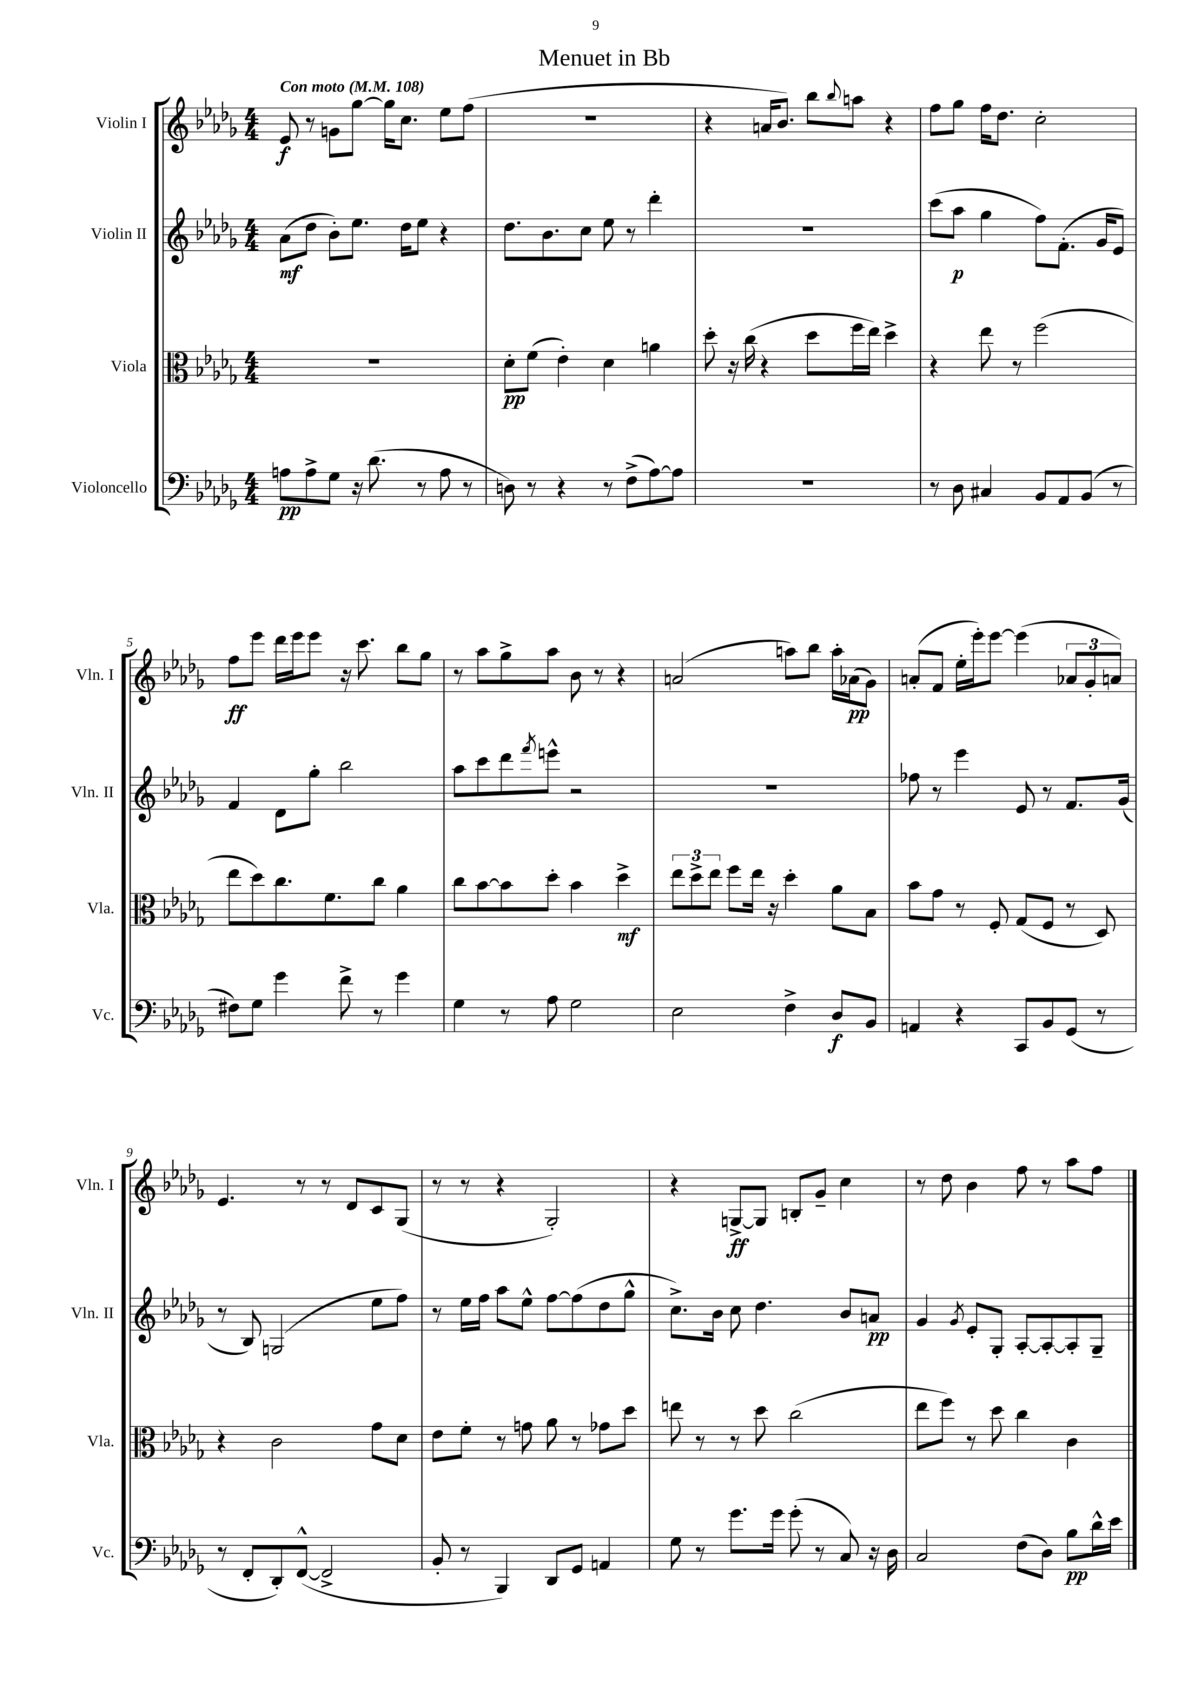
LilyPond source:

\header { title = "Menuet in Bb" }
<<
\new StaffGroup <<
\new Staff = "s0" \with { instrumentName = "Violin I" shortInstrumentName = "Vln. I" } {
    \clef treble \key des \major \numericTimeSignature \time 4/4 \tempo "Con moto" 4 = 108
    ees'8\f r8 g'8 ges''8~ ges''16 c''8. ees''8 f''8( |
    R1 |
    r4 a'16 bes'8.) bes''8 \appoggiatura { bes''8 } a''8 r4 |
    f''8 ges''8 f''16 des''8. c''2-. |
    f''8\ff ees'''8 des'''16 ees'''16 ees'''8 r16 c'''8. bes''8 ges''8 |
    r8 aes''8 ges''8-> aes''8 bes'8 r8 r4 |
    a'2( a''8) bes''8 a''16-. aes'16\pp( ges'8) |
    a'8-.( f'8 ees''16-. ees'''16-.) ees'''8~ ees'''4( \tuplet 3/2 { aes'8 ges'8-. a'8) } |
    ees'4. r8 r8 des'8 c'8 ges8( |
    r8 r8 r4 ges2-.) |
    r4 g8~->\ff g8 b8-. ges'8-- c''4 |
    r8 des''8 bes'4 f''8 r8 aes''8 f''8 \bar "|." |
}
\new Staff = "s1" \with { instrumentName = "Violin II" shortInstrumentName = "Vln. II" } {
    \clef treble \key des \major \numericTimeSignature \time 4/4
    aes'8\mf( des''8 bes'8-.) ees''8. des''16 ees''8 r4 |
    des''8. bes'8. c''8 ees''8 r8 des'''4-. |
    R1 |
    c'''8( aes''8\p ges''4 f''8) f'8.-.( ges'16 ees'8) |
    f'4 des'8 ges''8-. bes''2 |
    aes''8 c'''8 des'''8 \acciaccatura { f'''8 } e'''8-^ r2 |
    r1 |
    fes''8 r8 ees'''4 ees'8 r8 f'8. ges'16( |
    r8 bes8) g2( ees''8 f''8) |
    r8 ees''16 f''16 aes''8 ees''8-^ f''8~ f''8( des''8 ges''8-^ |
    c''8.->) bes'16 c''8 des''4. bes'8 a'8\pp |
    ges'4 \acciaccatura { ges'8 } ees'8-. ges8-. aes8~-. aes8~-. aes8-. ges8-- \bar "|." |
}
\new Staff = "s2" \with { instrumentName = "Viola" shortInstrumentName = "Vla." } {
    \clef alto \key des \major \numericTimeSignature \time 4/4
    r1 |
    des'8-.\pp f'8( ees'4-.) des'4 a'4 |
    des''8-. r16 c''16( r4 des''8 f''16 ees''16) des''4-> |
    r4 ees''8 r8 f''2( |
    ees''8 des''8) c''8. f'8. c''8 aes'4 |
    c''8 bes'8~ bes'8 des''8-. bes'4 des''4->\mf |
    \tuplet 3/2 { ees''8 des''8-> ees''8 } f''8 ees''16 r16 des''4-. aes'8 bes8 |
    bes'8 ges'8 r8 f8-. ges8( f8 r8 des8) |
    r4 c'2 ges'8 des'8 |
    ees'8 f'8-. r8 g'8 aes'8 r8 ges'8 des''8 |
    e''8 r8 r8 des''8 c''2( |
    ees''8 f''8) r8 des''8 c''4 c'4 \bar "|." |
}
\new Staff = "s3" \with { instrumentName = "Violoncello" shortInstrumentName = "Vc." } {
    \clef bass \key des \major \numericTimeSignature \time 4/4
    a8\pp a8-> ges8 r16 des'8.( r8 a8 r8 |
    d8) r8 r4 r8 f8->( aes8~) aes8 |
    R1 |
    r8 des8 cis4 bes,8 aes,8 bes,8( r8 |
    fis8) ges8 ges'4 f'8-> r8 ges'4 |
    ges4 r8 aes8 ges2 |
    ees2 f4-> des8\f bes,8 |
    a,4 r4 c,8 bes,8 ges,8( r8 |
    r8 f,8-. des,8-.) f,8~-^( f,2-> |
    bes,8-. r8 bes,,4) des,8 ges,8 a,4 |
    ges8 r8 ges'8. ges'16 ges'8-.( r8 c8) r16 des16 |
    c2 f8( des8) bes8\pp des'16-^ ees'16 \bar "|." |
}
>>
>>
